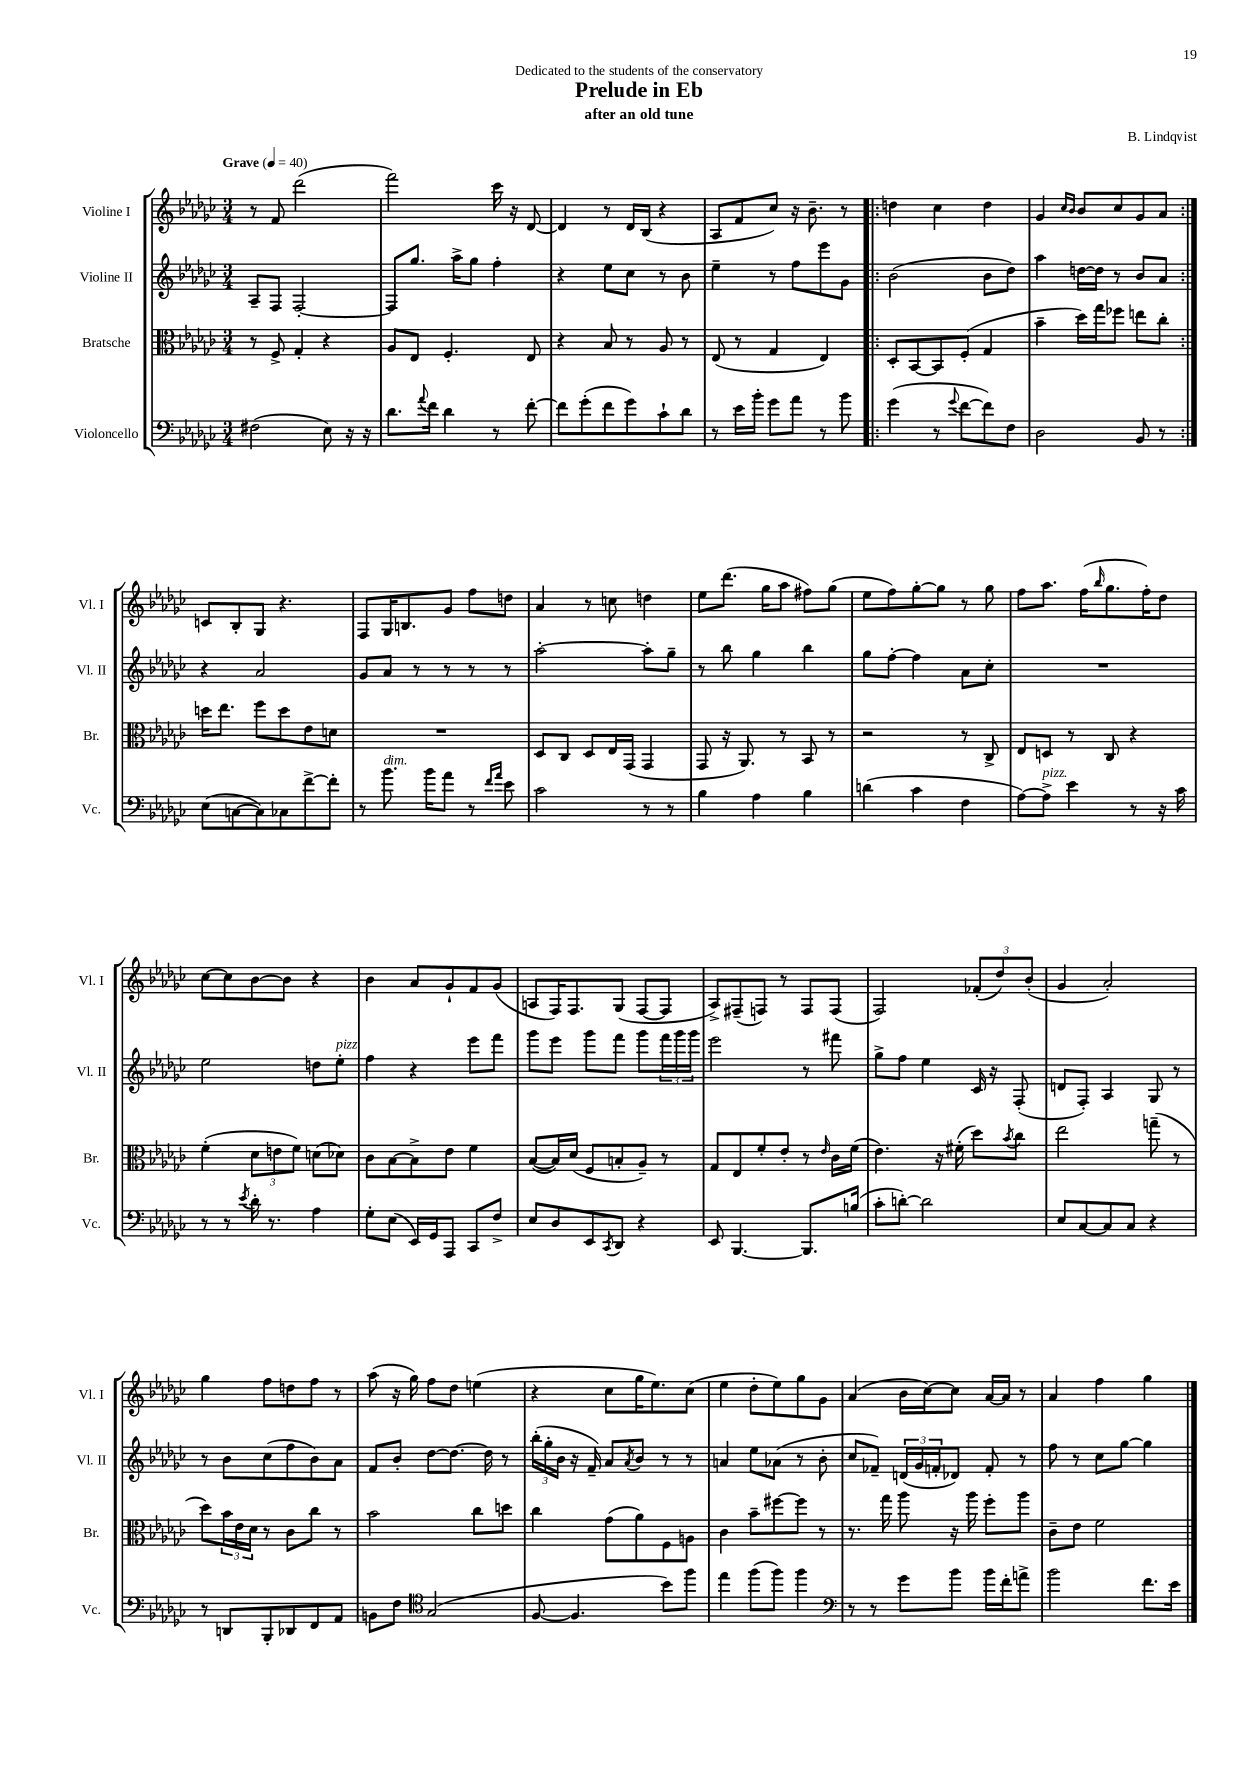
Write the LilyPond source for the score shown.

\header { title = "Prelude in Eb" composer = "B. Lindqvist" subtitle = "after an old tune" dedication = "Dedicated to the students of the conservatory" }
<<
\new StaffGroup <<
\new Staff = "s0" \with { instrumentName = "Violine I" shortInstrumentName = "Vl. I" } {
    \clef treble \key ges \major \numericTimeSignature \time 3/4 \tempo "Grave" 4 = 40
    r8 f'8 des'''2( |
    f'''2) ces'''16 r16 des'8~ |
    des'4 r8 des'16 bes16( r4 |
    aes8 f'8 ces''8) r16 bes'8.-- r8 |
    \repeat volta 2 { d''4 ces''4 d''4 |
    ges'4 \grace { ces''16 bes'16 } bes'8 ces''8 ges'8 aes'8 | }
    c'8 bes8-. ges8 r4. |
    f8 ges16 b8. ges'8 f''8 d''8 |
    aes'4 r8 c''8 d''4 |
    ees''8 des'''8.( ges''16 aes''8 fis''8) ges''8( |
    ees''8 f''8) ges''8~-. ges''8 r8 ges''8 |
    f''8 aes''8. f''16( \grace { bes''16 } ges''8. f''16-.) des''8 |
    ces''8~ ces''8 bes'8~ bes'8 r4 |
    bes'4 aes'8 ges'8-! f'8 ges'8( |
    a8 f16) f8. ges8( f8~ f8 |
    aes8->) fis8--( f8) r8 f8 f8( |
    f2) \tuplet 3/2 { fes'8-.( des''8) bes'8-.( } |
    ges'4 aes'2-.) |
    ges''4 f''8 d''8 f''8 r8 |
    aes''8( r16 ges''16) f''8 des''8 e''4( |
    r4 ces''8 ges''16 ees''8.) ces''8( |
    ees''4 des''8-. ees''8) ges''8 ges'8 |
    aes'4( bes'16 ces''16~) ces''8 aes'16~ aes'16 r8 |
    aes'4 f''4 ges''4 \bar "|." |
}
\new Staff = "s1" \with { instrumentName = "Violine II" shortInstrumentName = "Vl. II" } {
    \clef treble \key ges \major \numericTimeSignature \time 3/4
    aes8-- f8 f2~-. |
    f8 ges''8. aes''16-> ges''8 f''4-. |
    r4 ees''8 ces''8 r8 bes'8 |
    ees''4-- r8 f''8 ees'''8 ges'8 |
    \repeat volta 2 { bes'2( bes'8 des''8) |
    aes''4 d''16~ d''16 r8 bes'8 aes'8 | }
    r4 aes'2 |
    ges'8 aes'8 r8 r8 r8 r8 |
    aes''2~-. aes''8-. ges''8-- |
    r8 bes''8 ges''4 bes''4 |
    ges''8 f''8~-. f''4 aes'8 ces''8-. |
    R2. |
    ees''2 d''8 ees''8-.^\markup { \italic "pizz." } |
    f''4 r4 ees'''8 f'''8 |
    ges'''8 ees'''8 ges'''8 f'''8 ges'''8 \tuplet 3/2 { f'''16 ges'''16 ges'''16 } |
    ees'''2 r8 fis'''8 |
    ges''8-> f''8 ees''4 ces'16 r16 f8-.( |
    d'8 f8-.) aes4 ges8 r8 |
    r8 bes'8 ces''8( f''8 bes'8) aes'8 |
    f'8 bes'8-. des''8~ des''8.~ des''16 r8 |
    \tuplet 3/2 { bes''16-.( ges''16-. bes'16 } r16 f'16--) aes'8 \acciaccatura { aes'8 } bes'8 r8 r8 |
    a'4 ees''8 aes'8( r8 bes'8-. |
    ces''8 fes'8--) \tuplet 3/2 { d'16( ges'16 f'16-. } des'8) f'8-. r8 |
    f''8 r8 ces''8 ges''8~ ges''4 \bar "|." |
}
\new Staff = "s2" \with { instrumentName = "Bratsche" shortInstrumentName = "Br." } {
    \clef alto \key ges \major \numericTimeSignature \time 3/4
    r8 f8-> ges4-. r4 |
    aes8 ees8 f4.-. ees8 |
    r4 bes8 r8 aes8 r8 |
    ees8( r8 ges4 ees4) |
    \repeat volta 2 { des8-. bes,8~ bes,8 f8-.( ges4 |
    bes'4-- des''16) ges''16 fes''8 e''8 ces''8-. | }
    d''16 ees''8. f''8 d''8 ees'8 d'8 |
    R2. |
    des8 ces8 des8 ees16 ges,16( ges,4 |
    ges,8 r16 aes,8.) r8 bes,8 r8 |
    r2 r8 ces8-> |
    ees8 d8 r8 ces8 r4 |
    f'4-.( \tuplet 3/2 { des'8 e'8 f'8) } d'8( des'8) |
    ces'8 bes8~ bes8-> ees'8 f'4 |
    bes8~( bes16) des'16( f8 b8-. aes8--) r8 |
    ges8 ees8 f'8-. ees'8-. r8 \grace { ees'16 } ces'16 f'16( |
    ees'4.) r16 fis'16-.( des''8) \acciaccatura { bes'8 } ces''8 |
    ees''2 g''8--( r8 |
    des''8) \tuplet 3/2 { bes'16 ees'16 des'16 } r8 ces'8 ces''8 r8 |
    bes'2 ces''8 d''8 |
    ces''4 ges'8( aes'8) f8 a8 |
    ces'4 bes'8-- fis''8~ fis''8 r8 |
    r8. ges''16 aes''8 r16 aes''16 f''8-. aes''8 |
    ces'8-- ees'8 f'2 \bar "|." |
}
\new Staff = "s3" \with { instrumentName = "Violoncello" shortInstrumentName = "Vc." } {
    \clef bass \key ges \major \numericTimeSignature \time 3/4
    fis2( ees8) r16 r16 |
    des'8. \appoggiatura { aes'8 } f'16 des'4 r8 f'8~-. |
    f'8 ges'8-.( f'8 ges'8) ces'8-! des'8 |
    r8 ees'16 bes'16-. ges'8 aes'8 r8 bes'8 |
    \repeat volta 2 { ges'4( r8 \appoggiatura { ges'8 } f'8~ f'8) f8 |
    des2 bes,8 r8 | }
    ees8( c8~ c8) ces8 f'8~-> f'8-. |
    r8 bes'8.^\markup { \italic "dim." } bes'16 aes'8 r8 \grace { f'16 aes'16 } ees'8 |
    ces'2 r8 r8 |
    bes4 aes4 bes4 |
    d'4( ces'4 f4 |
    aes8~) aes8->^\markup { \italic "pizz." } ees'4 r8 r16 ces'16 |
    r8 r8 \acciaccatura { ees'8 } des'16-. r8. aes4 |
    ges8-. ees8( ees,16) ges,16 aes,,8 ces,8 f8-> |
    ees8 des8 ees,8 \acciaccatura { ces,8 } des,8 r4 |
    ees,8 bes,,4.~ bes,,8. b16( |
    ces'8-. d'8~-.) d'2 |
    ees8 ces8~ ces8 ces8 r4 |
    r8 d,8 bes,,8-. des,8 f,8 aes,8 |
    b,8 f8 \clef tenor ges2( |
    f8~ f4. bes'8) f''8 |
    ees''4 f''8( f''8) f''4 |
    \clef bass r8 r8 ges'8 bes'8 bes'16 f'16-. a'8-> |
    bes'2 f'8. ees'16 \bar "|." |
}
>>
>>
\layout { \context { \Score \remove "Bar_number_engraver" } }
